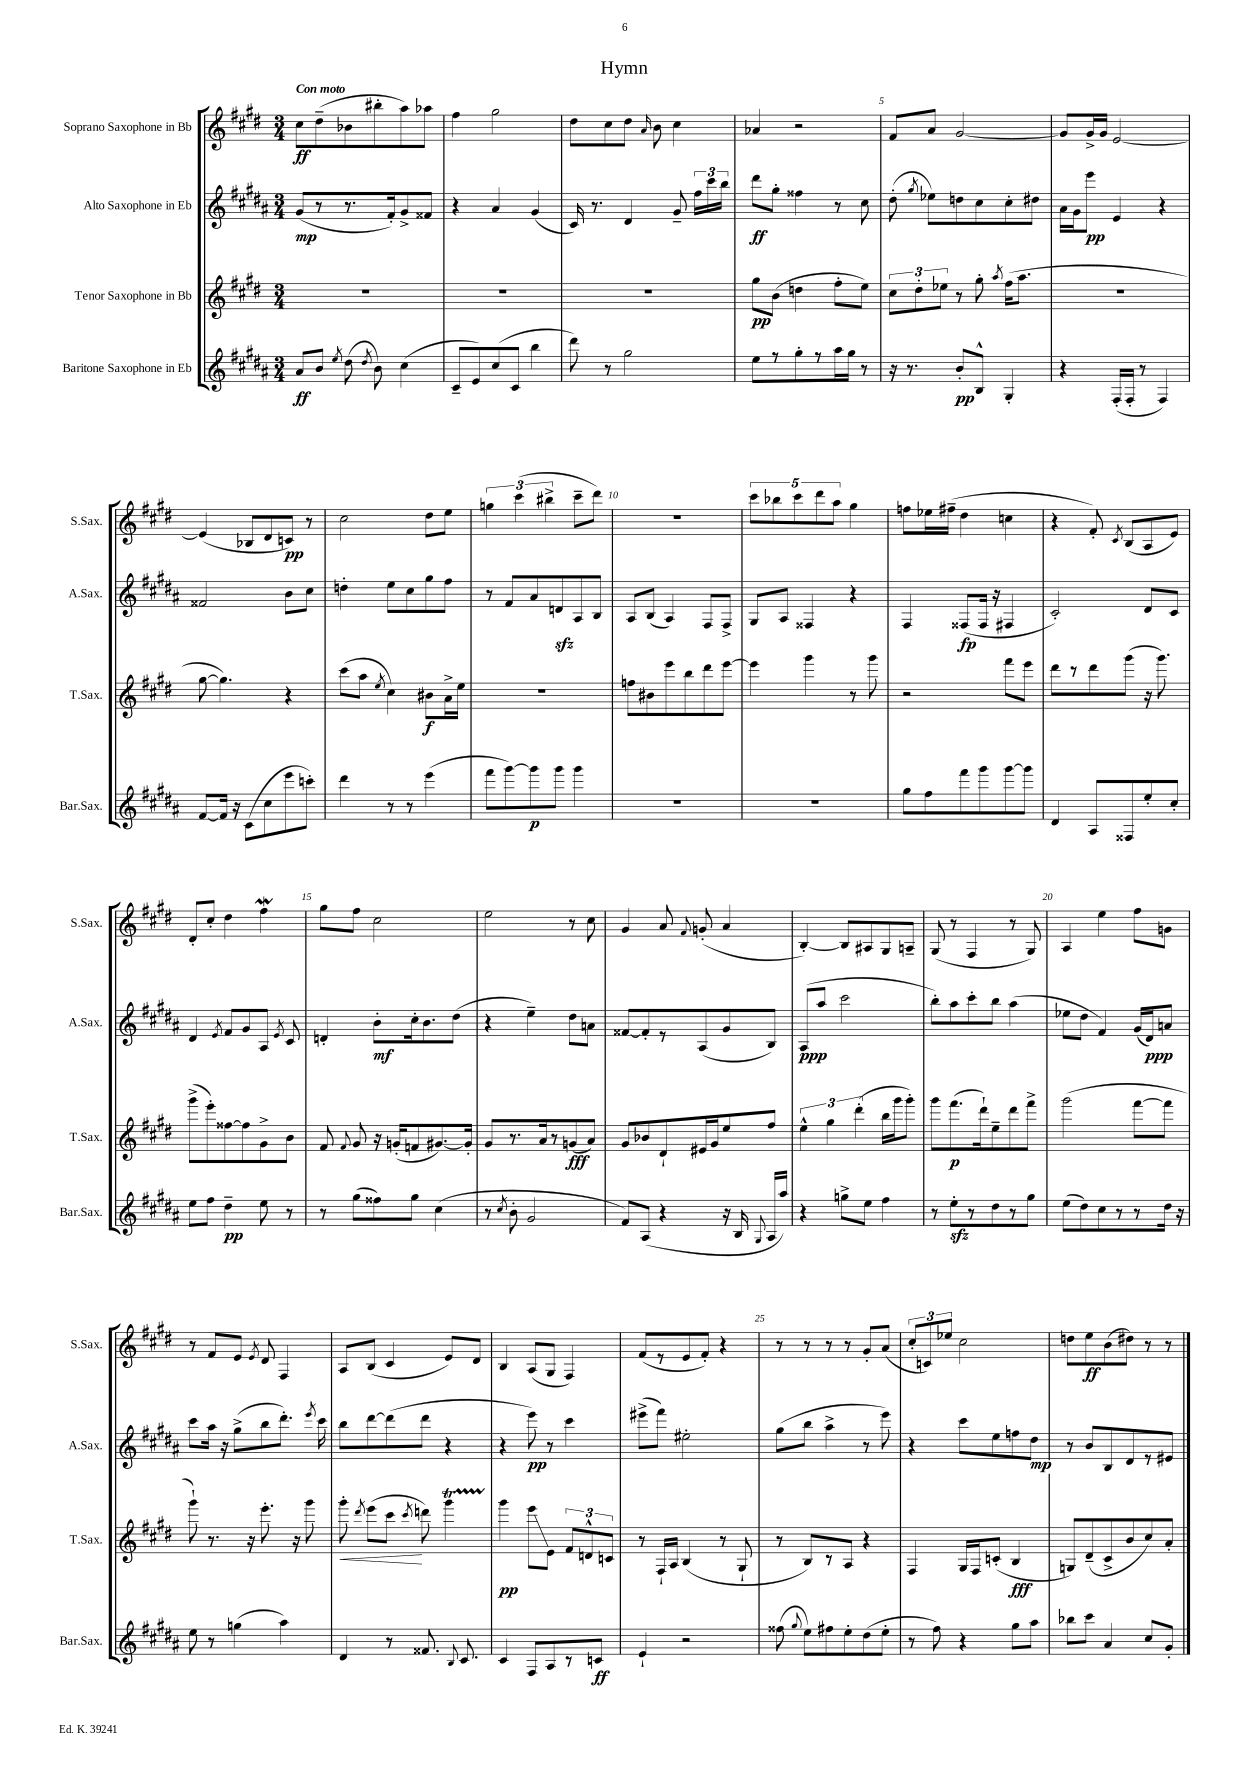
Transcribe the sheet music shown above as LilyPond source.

\header { title = "Hymn" }
<<
\new StaffGroup <<
\new Staff = "s0" \with { instrumentName = "Soprano Saxophone in Bb" shortInstrumentName = "S.Sax." } {
    \clef treble \key e \major \numericTimeSignature \time 3/4 \tempo "Con moto"
    \autoBeamOff cis''8[\ff dis''8--( bes'8 bis''8-. a''8) aes''8] |
    fis''4 gis''2 |
    dis''8[ cis''8 dis''8] \grace { a'16 } b'8 cis''4 |
    aes'4 r2 |
    fis'8[ a'8] gis'2~ |
    gis'8[ gis'16-> gis'16] e'2~ |
    e'4( bes8[ dis'8 c'8]\pp) r8 |
    cis''2 dis''8[ e''8] |
    \tuplet 3/2 { g''4 cis'''4( bis''4-> } cis'''8[-- dis'''8]) |
    R2. |
    \tuplet 5/4 { cis'''8[ bes''8 cis'''8 dis'''8 a''8] } gis''4 |
    f''8[ ees''16 fis''16]--( dis''4 c''4 |
    r4 fis'8-.) \acciaccatura { cis'8 } b8[( a8 e'8]) |
    dis'8[-. cis''8]-. dis''4 fis''4\mordent |
    gis''8[ fis''8] cis''2 |
    e''2 r8 cis''8 |
    gis'4 a'8 \appoggiatura { fis'8 } g'8-.( a'4 |
    b4~-.) b8[ ais8 gis8 a8]-- |
    gis8( r8 fis4 r8 gis8) |
    a4 e''4 fis''8[ g'8] |
    r8 fis'8[ e'8] \acciaccatura { e'8 } dis'8 fis4 |
    a8[ b8]( cis'4 e'8[) dis'8] |
    b4 a8[( gis8] fis4) |
    fis'8[( r8 e'8 fis'8]-.) r4 |
    r8 r8 r8 r8 gis'8[-. a'8]( |
    \tuplet 3/2 { cis''8[-. c'8) ees''8] } cis''2 |
    d''8[ e''8\ff b'8( dis''8]) r8 r8 \bar "|." |
}
\new Staff = "s1" \with { instrumentName = "Alto Saxophone in Eb" shortInstrumentName = "A.Sax." } {
    \clef treble \key b \major \numericTimeSignature \time 3/4
    \autoBeamOff gis'8[\mp( r8 r8. fis'16-.) gis'8-> fisis'8] |
    r4 ais'4 gis'4( |
    cis'16) r8. dis'4 gis'8-- \tuplet 3/2 { fis''16[ cis'''16 b''16] } |
    dis'''8[\ff gis''8]-. fisis''4 r8 cis''8 |
    dis''8-.( \acciaccatura { gis''8 } ees''8[) d''8 cis''8 cis''8-. dis''8] |
    ais'16[ gis'16 e'''8]\pp e'4 r4 |
    fisis'2 b'8[ cis''8] |
    d''4-. e''8[ cis''8 gis''8 fis''8] |
    r8 fis'8[ ais'8 d'8\sfz ais8 b8] |
    ais8[ b8]( ais4) fis8[ fis8]-> |
    gis8[ ais8] fisis4 r4 |
    fis4 fisis8[\fp( fisis16] r16 fis4 |
    cis'2-.) dis'8[ cis'8] |
    dis'4 \acciaccatura { e'8 } fis'8[ gis'8 ais8] \acciaccatura { e'8 } cis'8 |
    d'4-. b'8[-.\mf cis''16-. b'8. dis''8]( |
    r4 e''4--) dis''8[ a'8] |
    fisis'8[~ fisis'8-. r8 ais8( gis'8 b8]) |
    ais8[\ppp( ais''8] cis'''2 |
    b''8[-.) ais''8 cis'''8-. b''8] ais''4( |
    ees''8[ dis''8] fis'4) gis'16[( dis'16\ppp) a'8] |
    cis'''8[ ais''16] r16 gis''8[->( b''8 dis'''8.]-.) \acciaccatura { e'''8 } cis'''16 |
    b''8[ dis'''8~ dis'''8( dis'''8] r4 |
    r4 e'''8\pp) r8 cis'''4 |
    eis'''8[->( fis'''8]) eis''2-. |
    gis''8[( b''8] ais''4-> r8 e'''8) |
    r4 cis'''8[ e''8 f''8 dis''8]\mp |
    r8 b'8[ b8 dis'8 r8 eis'8] \bar "|." |
}
\new Staff = "s2" \with { instrumentName = "Tenor Saxophone in Bb" shortInstrumentName = "T.Sax." } {
    \clef treble \key e \major \numericTimeSignature \time 3/4
    \autoBeamOff R2. |
    R2. |
    R2. |
    gis''8[\pp b'8]( d''4 fis''8[-. e''8]) |
    \tuplet 3/2 { cis''8[ dis''8-. ees''8] } r8 gis''8-. \acciaccatura { a''8 } fis''16[( a''8.] |
    R2. |
    gis''8~ gis''4.) r4 |
    cis'''8[( a''8] \acciaccatura { e''8 } cis''4) bis'8[\f a'16-> e''16] |
    r2. |
    f''8[ bis'8 e'''8 b''8 dis'''8 e'''8]~ |
    e'''4 gis'''4 r8 gis'''8 |
    r2 fis'''8[ e'''8] |
    dis'''8[ r8 dis'''8 gis'''8]( r16 gis'''8.) |
    gis'''8[->( e'''8-.) fisis''8~ fisis''8 gis'8-> b'8] |
    fis'8 \appoggiatura { fis'8 } gis'8 r16 g'16[-.( f'8 gis'8.~) gis'16]-. |
    gis'8[ r8. a'16 r8 g'8\fff( a'8]) |
    gis'8[ bes'8 dis'8-! eis'16 gis'16 e''8 fis''8] |
    \tuplet 3/2 { e''4-^ gis''4 dis'''4-.( } b''16[ gis'''16 gis'''8]-.) |
    gis'''8[ fis'''8.\p( dis'''16-!) e''8-- dis'''8 fis'''8]-> |
    gis'''2( fis'''8[~ fis'''8] |
    gis'''8-!) r8. r16 e'''8.-. r16 gis'''8 |
    gis'''8-.\< \acciaccatura { dis'''8 } e'''8[( cis'''8]\! \acciaccatura { cis'''8 } d'''8) gis'''4\startTrillSpan |
    gis'''4\stopTrillSpan\pp e'''8[\glissando e'8] \tuplet 3/2 { fis'8[ d'8-^ c'8] } |
    r8 fis16[-! a16] b4( r8 gis8-! |
    r8 b8[) r8 a8] r4 |
    fis4 gis16[ fis16 c'8]-.( b4\fff |
    g8[) dis'8--( cis'8-> b'8 cis''8) a'8]-. \bar "|." |
}
\new Staff = "s3" \with { instrumentName = "Baritone Saxophone in Eb" shortInstrumentName = "Bar.Sax." } {
    \clef treble \key b \major \numericTimeSignature \time 3/4
    \autoBeamOff ais'8[\ff b'8] \acciaccatura { e''8 } dis''8( \acciaccatura { dis''8 } b'8) cis''4( |
    cis'8[-- e'8) cis''8( cis'8] b''4 |
    dis'''8) r8 gis''2 |
    e''8[ r8 gis''8-. r8 ais''16 gis''16] r8 |
    r16 r8. b'8[-.\pp b8]-^ gis4-. |
    r4 fis16[-.( fis16]-. r8 fis4) |
    fis'8[~ fis'16] r16 cis'8[( cis''8 e'''8 c'''8]-.) |
    dis'''4 r8 r8 e'''4( |
    fis'''8[ gis'''8~) gis'''8\p gis'''8] gis'''4 |
    R2. |
    R2. |
    gis''8[ fis''8 fis'''8 gis'''8 gis'''8~ gis'''8] |
    dis'4 ais8[ fisis8 e''8-. cis''8]-. |
    e''8[ fis''8] dis''4--\pp e''8 r8 |
    r8 gis''8[( fisis''8) gis''8] cis''4( |
    r8 \acciaccatura { cis''8 } b'8-. gis'2 |
    fis'8[) ais8]( r4 r16 b16 \appoggiatura { gis8 } ais16[ ais''16]) |
    r4 g''8[-> e''8] fis''4 |
    r8 e''8[-.\sfz r8 dis''8 r8 gis''8] |
    e''8[( dis''8) cis''8 r8 r8 dis''16] r16 |
    e''8 r8 g''4( ais''4) |
    dis'4 r8 fisis'8. \appoggiatura { b8 } cis'8. |
    cis'4 fis8[ ais8 r8 c'8]\ff |
    e'4-! r2 |
    fisis''8( \appoggiatura { gis''8 } e''8[) fis''8 e''8-. dis''8( e''8]-. |
    r8 fis''8) r4 gis''8[ ais''8] |
    bes''8[ cis'''8] ais'4 cis''8[ gis'8]-. \bar "|." |
}
>>
>>
\layout { \context { \Score \override BarNumber.break-visibility = ##(#f #t #t) barNumberVisibility = #(every-nth-bar-number-visible 5) } }
